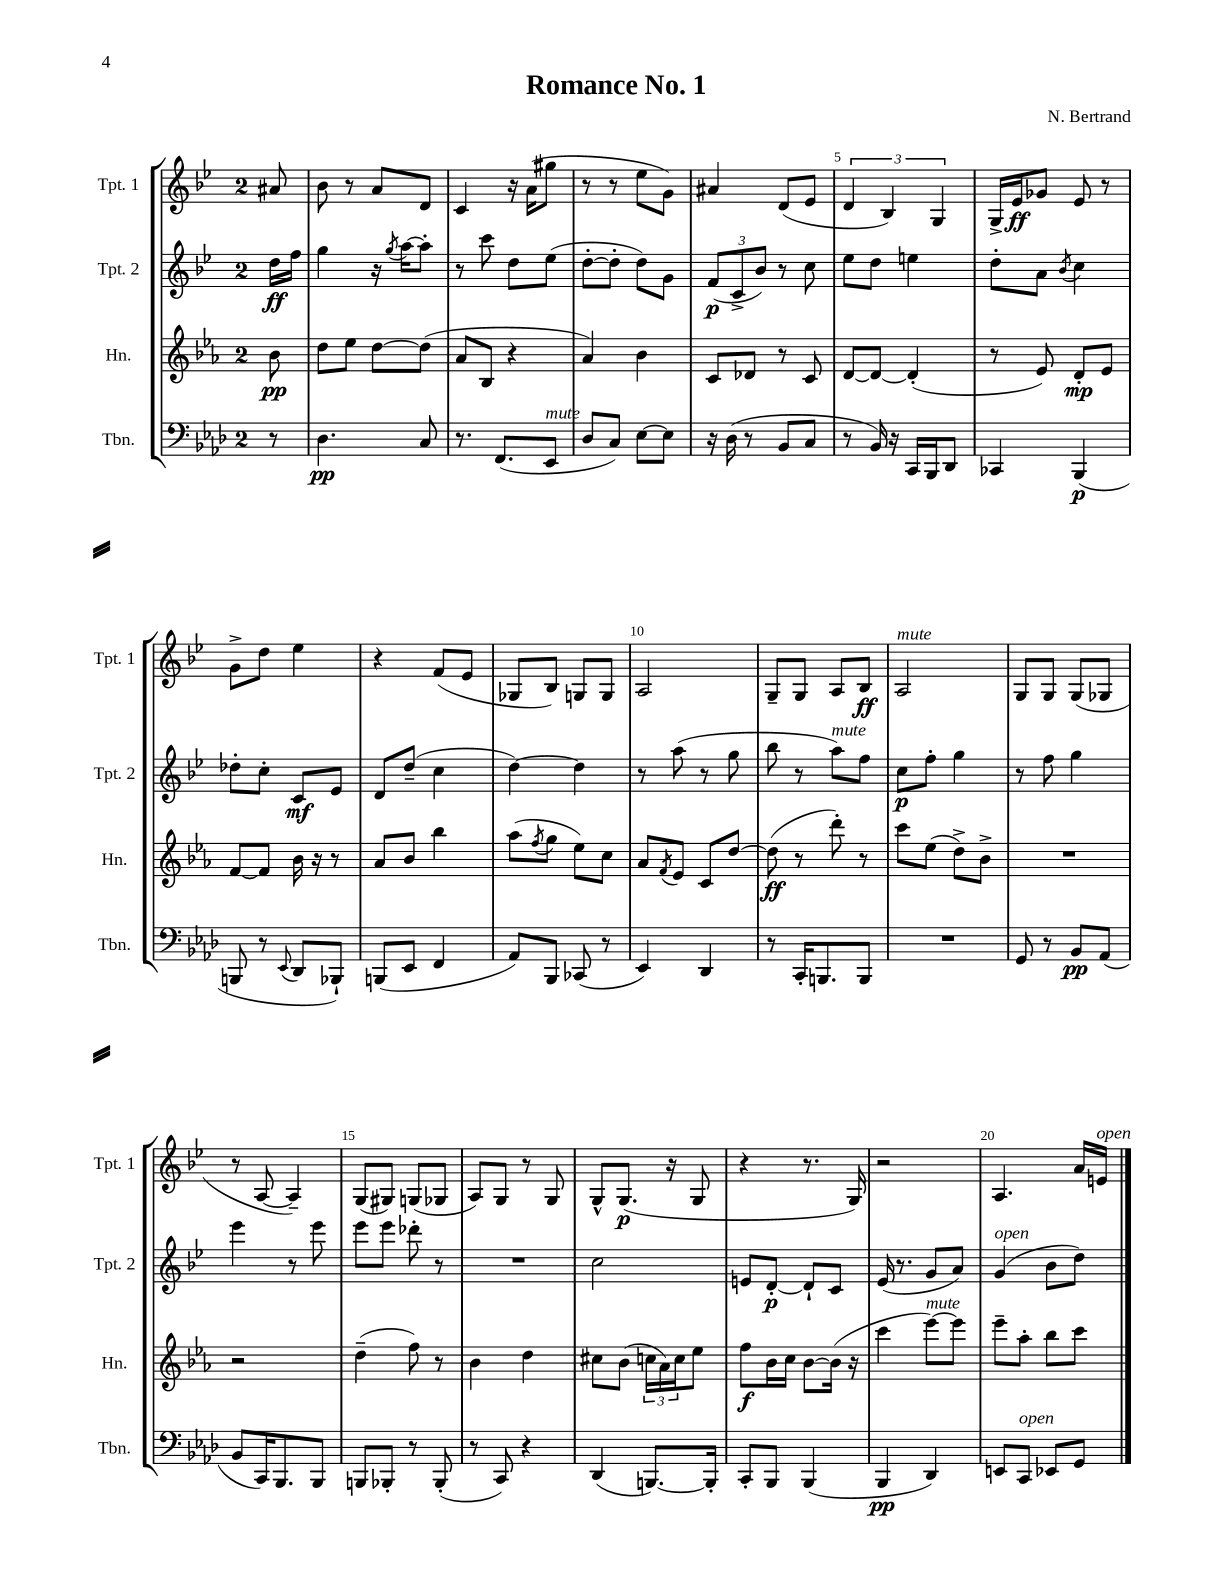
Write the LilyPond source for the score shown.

\header { title = "Romance No. 1" composer = "N. Bertrand" }
<<
\new StaffGroup <<
\new Staff = "s0" \with { instrumentName = "Tpt. 1" shortInstrumentName = "Tpt. 1" } {
    \clef treble \key bes \major \once \override Staff.TimeSignature.style = #'single-digit \time 2/4 \partial 8
    ais'8 |
    bes'8 r8 a'8 d'8 |
    c'4 r16 a'16( gis''8 |
    r8 r8 ees''8 g'8) |
    ais'4 d'8( ees'8 |
    \tuplet 3/2 { d'4 bes4) g4 } |
    g16-> ees'16\ff ges'8 ees'8 r8 |
    g'8-> d''8 ees''4 |
    r4 f'8( ees'8 |
    ges8 bes8) g8 g8 |
    a2 |
    g8-- g8 a8 bes8\ff |
    a2^\markup { \italic "mute" } |
    g8 g8 g8( ges8 |
    r8 a8~ a4--) |
    g8( gis8) g8( ges8 |
    a8) g8 r8 g8 |
    g8-^ g8.\p( r16 g8 |
    r4 r8. g16) |
    r2 |
    a4. a'16 e'16^\markup { \italic "open" } \bar "|." |
}
\new Staff = "s1" \with { instrumentName = "Tpt. 2" shortInstrumentName = "Tpt. 2" } {
    \clef treble \key bes \major \once \override Staff.TimeSignature.style = #'single-digit \time 2/4 \partial 8
    d''16\ff f''16 |
    g''4 r16 \acciaccatura { g''8 } a''16~ a''8-. |
    r8 c'''8 d''8 ees''8( |
    d''8~-. d''8-. d''8) g'8 |
    \tuplet 3/2 { f'8\p( c'8-> bes'8) } r8 c''8 |
    ees''8 d''8 e''4 |
    d''8-. a'8 \acciaccatura { bes'8 } c''4 |
    des''8-. c''8-. c'8\mf ees'8 |
    d'8 d''8--( c''4 |
    d''4~) d''4 |
    r8 a''8( r8 g''8 |
    bes''8 r8 a''8^\markup { \italic "mute" }) f''8 |
    c''8\p f''8-. g''4 |
    r8 f''8 g''4 |
    ees'''4 r8 ees'''8 |
    ees'''8 ees'''8 des'''8-. r8 |
    R2 |
    c''2 |
    e'8 d'8~-.\p d'8-! c'8 |
    ees'16( r8. g'8 a'8) |
    g'4^\markup { \italic "open" }( bes'8 d''8) \bar "|." |
}
\new Staff = "s2" \with { instrumentName = "Hn." shortInstrumentName = "Hn." } {
    \clef treble \key ees \major \once \override Staff.TimeSignature.style = #'single-digit \time 2/4 \partial 8
    bes'8\pp |
    d''8 ees''8 d''8~ d''8( |
    aes'8 bes8 r4 |
    aes'4) bes'4 |
    c'8 des'8 r8 c'8 |
    d'8~ d'8~ d'4-.( |
    r8 ees'8) d'8-.\mp ees'8 |
    f'8~ f'8 bes'16 r16 r8 |
    aes'8 bes'8 bes''4 |
    aes''8( \acciaccatura { f''8 } g''8 ees''8) c''8 |
    aes'8 \acciaccatura { f'8 } ees'8 c'8 d''8~ |
    d''8\ff( r8 d'''8-.) r8 |
    c'''8 ees''8( d''8->) bes'8-> |
    R2 |
    r2 |
    d''4--( f''8) r8 |
    bes'4 d''4 |
    cis''8 bes'8( \tuplet 3/2 { c''16 aes'16) c''16 } ees''8 |
    f''8\f bes'16 c''16 bes'8~ bes'16( r16 |
    c'''4 ees'''8~^\markup { \italic "mute" }) ees'''8 |
    ees'''8-- aes''8-. bes''8 c'''8 \bar "|." |
}
\new Staff = "s3" \with { instrumentName = "Tbn." shortInstrumentName = "Tbn." } {
    \clef bass \key aes \major \once \override Staff.TimeSignature.style = #'single-digit \time 2/4 \partial 8
    r8 |
    des4.\pp c8 |
    r8. f,8.( ees,8^\markup { \italic "mute" } |
    des8 c8) ees8~ ees8 |
    r16 des16( r8 bes,8 c8 |
    r8 bes,16) r16 c,16 bes,,16 des,8 |
    ces,4 bes,,4\p( |
    b,,8 r8 \appoggiatura { ees,8 } des,8 bes,,8-!) |
    b,,8( ees,8 f,4 |
    aes,8) bes,,8 ces,8( r8 |
    ees,4) des,4 |
    r8 c,16-. b,,8. b,,8 |
    R2 |
    g,8 r8 bes,8\pp aes,8( |
    bes,8 c,16) bes,,8. bes,,8 |
    b,,8 bes,,8-. r8 bes,,8-.( |
    r8 c,8) r4 |
    des,4( b,,8.~) b,,16-. |
    c,8-. bes,,8 bes,,4( |
    bes,,4\pp des,4) |
    e,8 c,8^\markup { \italic "open" } ees,8 g,8 \bar "|." |
}
>>
>>
\layout { \context { \Score \override BarNumber.break-visibility = ##(#f #t #t) barNumberVisibility = #(every-nth-bar-number-visible 5) } }
